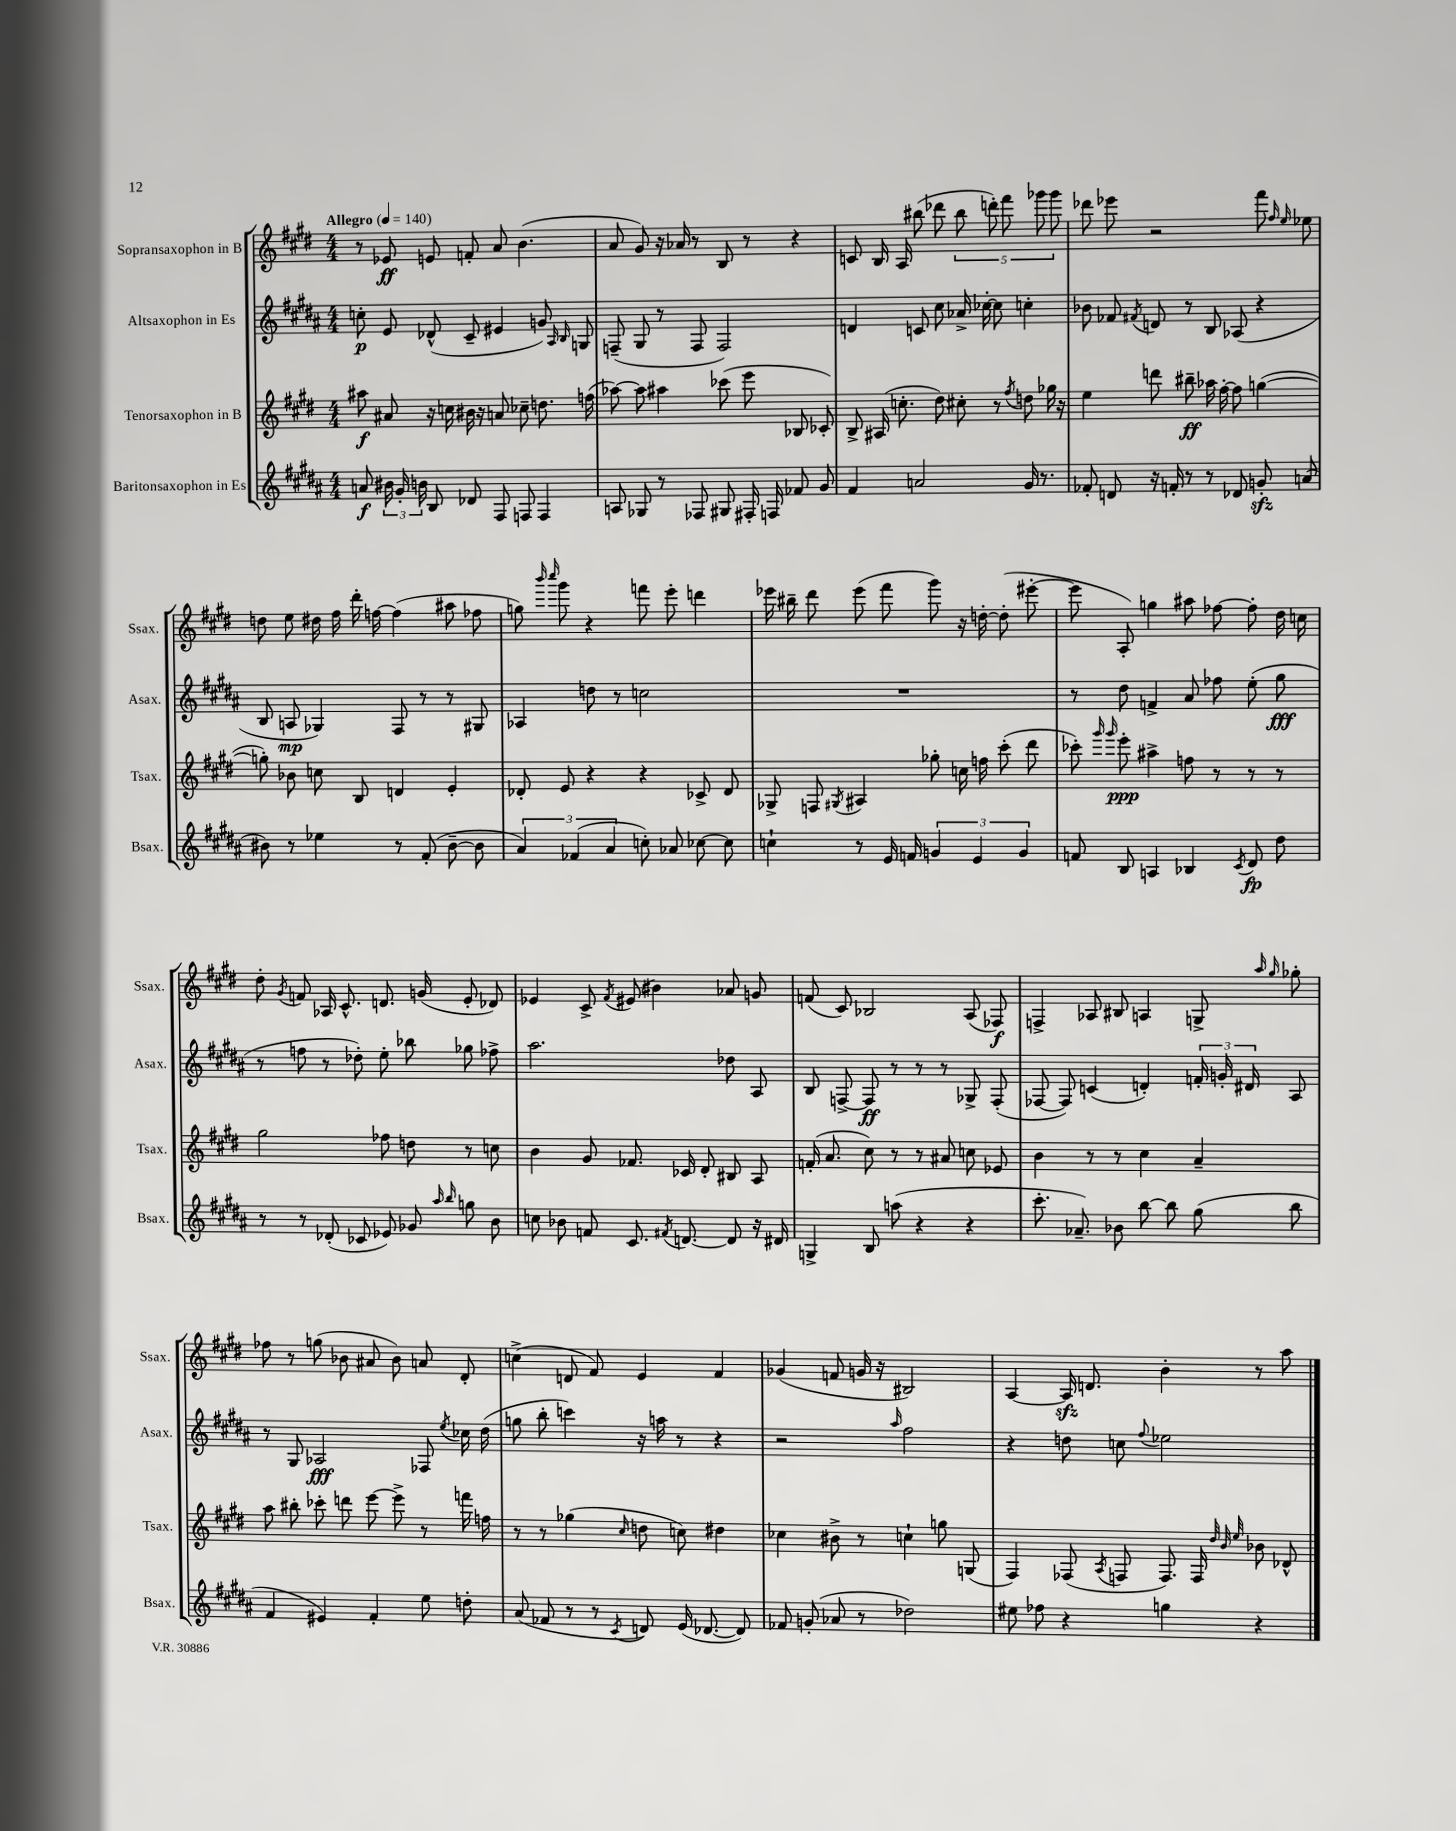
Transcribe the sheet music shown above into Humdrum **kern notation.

**kern	**kern	**kern	**kern
*staff4	*staff3	*staff2	*staff1
*clefG2	*clefG2	*clefG2	*clefG2
*k[f#c#g#d#a#]	*k[f#c#g#d#]	*k[f#c#g#d#a#]	*k[f#c#g#d#]
*M4/4	*M4/4	*M4/4	*M4/4
*MM140	*MM140	*MM140	*MM140
8a	8aa#	8cc'	8r
24b#	8a#	8e	8e-
24g#'	.	.	.
24b	.	.	.
8B	16r	(8d-^^	8e
.	16cc	.	.
8d-	16b#	8c#~	8f'
.	16r	.	.
8F#	8a	4e#	8a
8F	8cc-~	.	(4.b
4F	8.dd	8g)	.
.	.	16qqA#	.
.	.	16qqB	.
.	.	8G	.
.	(16ff	.	.
=	=	=	=
8A	[8aa-)	(8F~	8a
8G-	8aa-]	8G#	8g#)
8r	4aa#	8r	16r
.	.	.	16a-
8F-	.	8F	8r
8G#	(8ccc-	2F)	8B
16F#'	8eee	.	8r
16F	.	.	.
8f-	8B-	.	4r
8g#	8c-')	.	.
=	=	=	=
4f#	8B^	4d	8c
.	(16A#	.	16B
.	8.cc'	.	16A
2a	.	8c	(8bb#
.	8dd#)	8cc#	8ddd-
.	8cc#'	16a-^	10bb#
.	.	[16cc-'	.
.	.	.	10ddd')
.	8r	8cc-]	.
.	.	.	10fff#
.	8qff#	.	.
16g#	8dd	4cc'	.
.	.	.	10ggg-
8.r	.	.	.
.	16gg-	.	.
.	.	.	10ggg-
.	16r	.	.
=	=	=	=
8f-'	4ee	8b-	8ddd-
8d	.	8f-	8eee-
.	.	8qf#	.
16r	8ddd	8d	2r
16f'	.	.	.
8r	8bb#~	8r	.
8r	16aa-	8B	.
.	[16ff#'	.	.
8d-	8ff#]	(8A-	.
8g'	([4gg	4r	8fff#
.	.	.	16qqff#
.	.	.	16qqee
(8a	.	.	8ee-
=	=	=	=
8b#)	8gg'])	8B	8dd
8r	8b-	8A	8ee
4ee-	8cc	4G-)	16dd#
.	.	.	16ff#
.	8B	.	16ddd#'
.	.	.	[16ff
8r	4d	8F#	(4ff]
(8f#'	.	8r	.
[8b#~	4e'	8r	8aa#
8b#]	.	8G#	8ff-
=	=	=	=
6a#)	8d-'	4A-	8gg)
.	.	.	16qqbbb
.	.	.	16qqcccc#
.	8e	.	8ggg#
(6f-	.	.	.
.	4r	8dd	4r
6a#	.	.	.
.	.	8r	.
8cc')	4r	2cc	8fff
8a-	.	.	8eee'
[8cc-	8c-^	.	4ddd
8cc-]	8d-	.	.
=	=	=	=
4cc`	8G-^	1r	16eee-
.	.	.	16bb#~
.	8F	.	8ddd#
.	8qG#	.	.
8r	4A#	.	(8eee-
16e	.	.	8fff#
16f	.	.	.
6g	8gg-'	.	8ggg#)
.	16cc	.	16r
6e	.	.	.
.	16ff	.	[16dd'
.	(8ccc#'	.	(8dd']
6g	.	.	.
.	8ddd#	.	[8eee#'
=	=	=	=
8f	8ccc-')	8r	8eee#]
.	16qqggg#	.	.
.	16qqggg#	.	.
8B	8eee'	8dd#	8A')
4A	4aa#^	4f^	4gg
4B-	8ff	8a#	8aa#
.	8r	8ff-	[8ff-
8qc#	.	.	.
8d#	8r	(8ee'	8ff-']
8dd#	8r	8gg#	16dd#
.	.	.	16cc
=	=	=	=
8r	2gg#	8r	8dd#'
.	.	.	8qg#
8r	.	8ff	8f
(8d-'	.	8r	16A-
.	.	.	8.c#^^
8c-	.	8dd-')	.
8e-)	8ff-	8ee'	8.d
8g-	8dd	8bb-	.
.	.	.	(16g
16qqaa#	.	.	.
16qqbb	.	.	.
8gg	8r	8gg-	8e'
8b	8cc	8ff-^	8d-)
=	=	=	=
8cc	4b	2.aa#	4e-
8b-	.	.	.
8f	8g#	.	8c#^
.	.	.	8qf#
8.c#	8.f-	.	(8e#
.	.	.	4b#)
8qf#	.	.	.
[8.d	16c-	.	.
.	8d#'	.	.
8d]	8B#	8dd-	8a-
16r	8A	8A#	8g
16d#	.	.	.
=	=	=	=
4G^	(16f'	8B	(8f
.	8.a	.	.
.	.	[8F^	8c#)
8B	8cc#)	8F]	2B-
(8aa	8r	8r	.
4r	8r	8r	.
.	8a#	8r	.
4r	8cc	8G-^	(8A
.	8e-	(8F'	8F-)
=	=	=	=
8.ccc#'	4b	[8F-	4F^
.	.	8F-])	.
8.a-~)	.	.	.
.	8r	(4c	8A-
8b-	8r	.	8B#
[8bb	4cc#	4d')	4A
8bb]	.	.	.
(8gg#	4a~	24f'	8G^
.	.	24g'	.
.	.	24d#	.
.	.	.	16qqaa
.	.	.	16qqgg#
8bb	.	8A#	8gg-'
=	=	=	=
4f#	8aa	8r	8ff-
.	8bb#'	8G#	8r
4e#)	8ccc-'	2A-	(8gg
.	8ddd	.	8b-
4f#'	[8eee	.	8a#
.	8eee^]	.	8b-)
8ee	8r	8F-	8a
.	.	8qee	.
8dd'	16fff	16cc-	8d#'
.	16ff	(16dd#	.
=	=	=	=
(8a#	8r	8gg	(4cc^
8f-	8r	8bb'	.
8r	(4gg-	4ccc)	8d
8r	.	.	8f#)
8qc#	16qqcc#	.	.
8d)	8dd	16r	4e
.	.	16aa	.
(16e	8cc)	8r	.
[8.d-	.	.	.
.	4dd#	4r	4f#
8d-])	.	.	.
=	=	=	=
8f-	4cc-	2r	(4g-
(8g'	.	.	.
8a-	8b#^	.	8f
8r	8r	.	16g
.	.	.	16r
.	.	16qqaa#	.
2dd-)	4cc`	2ff#	2B#)
.	8gg	.	.
.	(8G	.	.
=	=	=	=
8ee#	4F#)	4r	[4A
8ff-	.	.	.
4r	(8F-	8dd	16A]
.	.	.	8.d
.	8qA	.	.
.	8F	8cc	.
.	.	8qqff#	.
4gg	8.F)	2ee-	4b'
.	16F	.	.
.	32qqdd#	.	.
.	32qqb	.	.
.	32qqee	.	.
4r	8b-	.	8r
.	8d-^^	.	8aa
==	==	==	==
*-	*-	*-	*-
